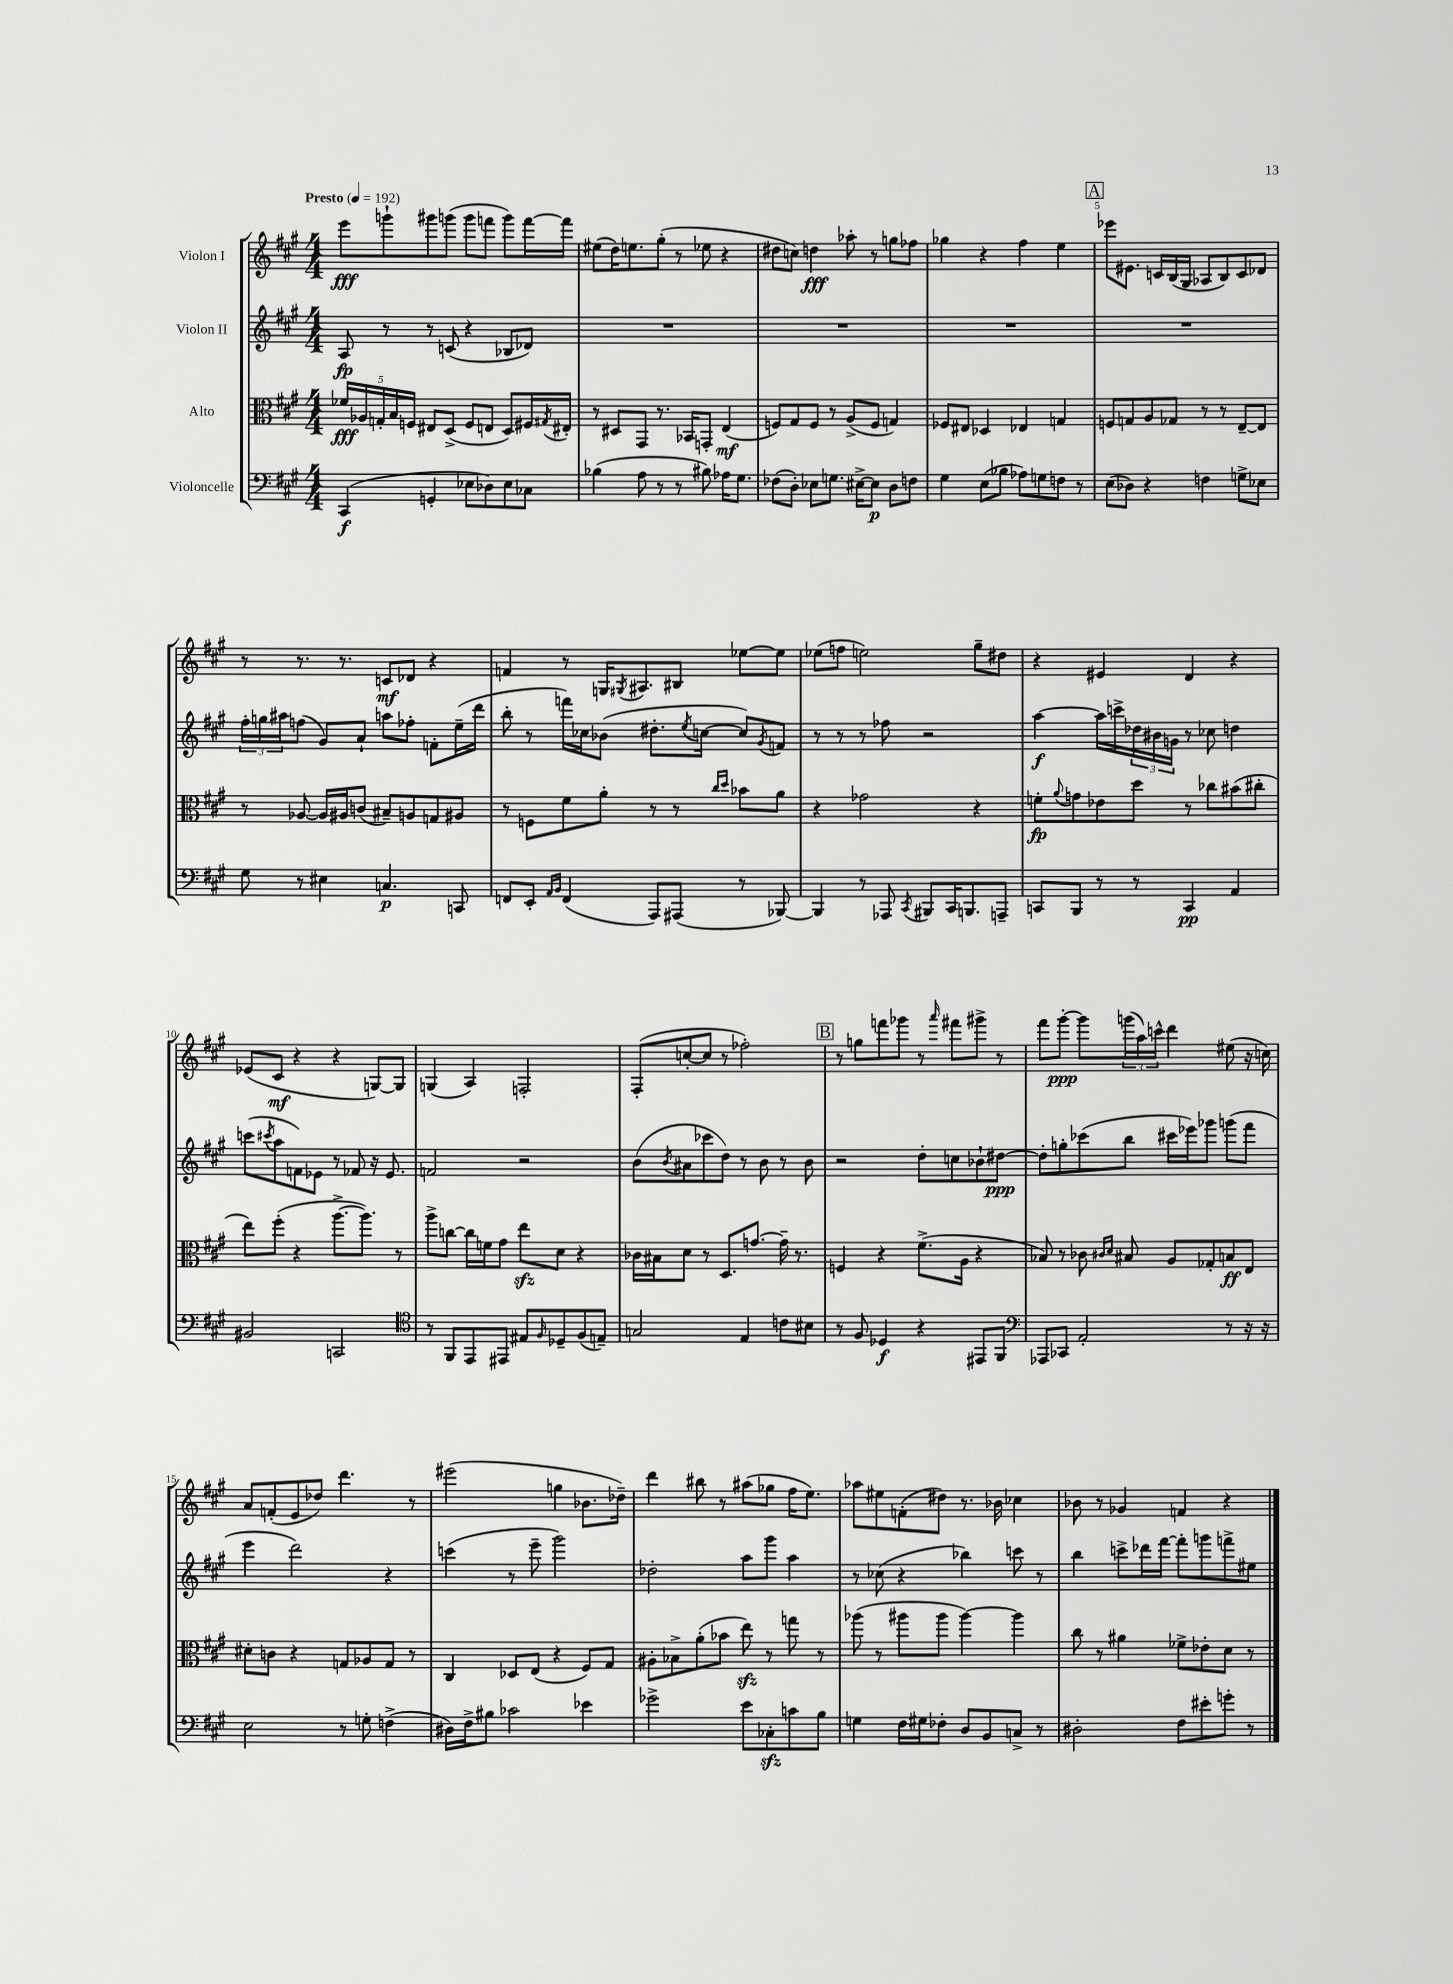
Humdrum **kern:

**kern	**dynam	**kern	**dynam	**kern	**dynam	**kern	**dynam
*part4	*part4	*part3	*part3	*part2	*part2	*part1	*part1
*staff4	*staff4	*staff3	*staff3	*staff2	*staff2	*staff1	*staff1
*I"Violoncelle	*	*I"Alto	*	*I"Violon II	*	*I"Violon I	*
*clefF4	*	*clefC3	*	*clefG2	*	*clefG2	*
*k[f#c#g#]	*	*k[f#c#g#]	*	*k[f#c#g#]	*	*k[f#c#g#]	*
*M4/4	*	*M4/4	*	*M4/4	*	*M4/4	*
*MM192	*	*MM192	*	*MM192	*	*MM192	*
=1	=1	=1	=1	=1	=1	=1	=1
!	!	!	!	!	!	!LO:TX:a:B:t=Presto	!
(4CC#/	f	20f-X/LL	fff	8A/	fp	8eee\L	fff
.	.	20A-X/	.	.	.	.	.
.	.	20Gn'/	.	.	.	.	.
.	.	.	.	8r	.	8gggn`\	.
.	.	20B/	.	.	.	.	.
.	.	20Fn/JJ	.	.	.	.	.
4GGn'/	.	8E#X/L	.	8r	.	8ggg#X\	.
.	.	(8D^/J	.	(8cn/	.	(8gggn\J	.
8E-X\L	.	8F/L	.	4r	.	8ggg\L	.
8D-X\)	.	8En/J	.	.	.	8fffn\J	.
8E-\	.	8D/L)	.	8B-X/L	.	8ggg\L)	.
8C-X\J	.	16F#X/L	.	8d-X/J)	.	[16fff\L	.
.	.	8qG#X/	.	.	.	.	.
.	.	16E#X'/JJ	.	.	.	16fff\JJ]	.
=2	=2	=2	=2	=2	=2	=2	=2
(4B-X\	.	8r	.	1r	.	(8ee#X\L	.
.	.	8D#X/L	.	.	.	16dd\K)	.
.	.	.	.	.	.	8.een\	.
8A\	.	8GG#/J	.	.	.	.	.
8r	.	8.r	.	.	.	(8gg#'\J	.
8r	.	.	.	.	.	8r	.
.	.	16BB-X/KL	.	.	.	.	.
8B#X\)	.	8GGn'/J	.	.	.	8ee-X\	.
16A-X\KL	.	(4E/	mf	.	.	4r	.
8.G#\J	.	.	.	.	.	.	.
=3	=3	=3	=3	=3	=3	=3	=3
(8F-X\L	.	8Fn/L)	.	1r	.	8dd#X\L	.
8D'\J)	.	8G#/	.	.	.	8ccn\J)	.
8E-X\L	.	8F/J	.	.	.	4ddn\	fff
8.Gn\J	.	8r	.	.	.	.	.
.	.	(8A^/L	.	.	.	8aa-X'\	.
[16E#X^\KL	.	.	.	.	.	.	.
8E#\J]	p	8F/J	.	.	.	8r	.
8D\L	.	4Gn/)	.	.	.	8ggn\L	.
8Fn\J	.	.	.	.	.	8ff-X\J	.
=4	=4	=4	=4	=4	=4	=4	=4
4G#\	.	8F-X/L	.	1r	.	4gg-X\	.
.	.	8E#X/J	.	.	.	.	.
(8E\L	.	4D-X/	.	.	.	4r	.
8B-X\J	.	.	.	.	.	.	.
8A-X\L)	.	4E-X/	.	.	.	4ff#\	.
8Gn\	.	.	.	.	.	.	.
8Fn\J	.	4Gn/	.	.	.	4ee\	.
8r	.	.	.	.	.	.	.
!!LO:REH:place=s1:t=A
=5	=5	=5	=5	=5	=5	=5	=5
(8E\L	.	8Fn/L	.	1r	.	8eee-X\L	.
8D-X\J)	.	8Gn/	.	.	.	8.e#X\J	.
4r	.	8A/	.	.	.	.	.
.	.	.	.	.	.	16cn/LL	.
.	.	8G-X/J	.	.	.	(16B/	.
.	.	.	.	.	.	16G#/JJ	.
4Fn\	.	8r	.	.	.	8A-X/L	.
.	.	8r	.	.	.	8B/)	.
8Gn^\L	.	[8E~/L	.	.	.	8c/	.
8E-X\J	.	8E/J]	.	.	.	8d-X/J	.
!!LO:LB:g=z
=6	=6	=6	=6	=6	=6	=6	=6
8G#\	.	8r	.	24ff#'\LL	.	8r	.
.	.	.	.	24ggn\	.	.	.
.	.	.	.	24aa#X\J	.	.	.
8r	.	[8A-X/	.	(8ffn\J	.	8.r	.
4E#X\	.	16A-/LL]	.	8g#/L)	.	.	.
.	.	16A#X/J	.	.	.	8.r	.
.	.	(8cn/J	.	8a`/J	.	.	.
4.Cn/	p	8B#X~/L)	.	8aan\L	.	8cn/L	mf
.	.	8An/	.	8ff-X'\J	.	8d-X/J	.
.	.	8Gn/	.	8fn'\L	.	4r	.
8CCn/	.	8A#X/J	.	(16ee~\L	.	.	.
.	.	.	.	16ddd\JJ	.	.	.
=7	=7	=7	=7	=7	=7	=7	=7
8FFn/L	.	8r	.	8bb'\	.	4fn/	.
8EE'/J	.	8Fn\L	.	8r	.	.	.
16qqAA/LL	.	.	.	.	.	.	.
16qqBB/JJ	.	.	.	.	.	.	.
(4FF/	.	8f#\	.	16fffn\LL)	.	8r	.
.	.	.	.	16cc-X\J	.	.	.
.	.	8a'\J	.	(8b-X\J	.	16Gn/KL	.
.	.	.	.	.	.	8qG#X/	.
.	.	.	.	.	.	8.A#X/	.
8AAA/L)	.	8r	.	8.dd#X'\L	.	.	.
(8AAA#X/J	.	8r	.	.	.	8B#X/J	.
.	.	.	.	8qee/	.	.	.
.	.	.	.	[16ccn\Jk	.	.	.
.	.	16qqcc#/LL	.	.	.	.	.
.	.	16qqdd/JJ	.	.	.	.	.
8r	.	8b-X\L	.	8cc/L])	.	[8ee-X\L	.
.	.	.	.	8qg#/	.	.	.
[8BBB-X/)	.	8a\J	.	8fn/J	.	8ee-\J]	.
=8	=8	=8	=8	=8	=8	=8	=8
4BBB-/]	.	4r	.	8r	.	(8ee-X\L	.
.	.	.	.	8r	.	8ffn\J	.
8r	.	2g-X\	.	8r	.	2een\)	.
8AAA-X/	.	.	.	8ff-X\	.	.	.
8qCC#/	.	.	.	.	.	.	.
8BBB#X/L	.	.	.	2r	.	.	.
16CC#/K	.	.	.	.	.	.	.
8.BBBn/	.	.	.	.	.	.	.
.	.	4r	.	.	.	8gg#~\L	.
8AAAn~/J	.	.	.	.	.	8dd#X\J	.
=9	=9	=9	=9	=9	=9	=9	=9
8CCn/L	.	8fn'\L	fp	[4aa\	f	4r	.
.	.	8qqa/	.	.	.	.	.
8BBB/J	.	8gn\	.	.	.	.	.
8r	.	8e-X\	.	16aa\LL]	.	4e#X/	.
.	.	.	.	16cccn^\	.	.	.
8r	.	8dd\J	.	24dd-X\	.	.	.
.	.	.	.	24b#X\	.	.	.
.	.	.	.	24gn\JJ	.	.	.
4CC/	pp	8r	.	8r	.	4d/	.
.	.	8cc-X\L	.	8cc-X\	.	.	.
4AA/	.	(8b#X\	.	4ddn\	.	4r	.
.	.	8cc#X'\J	.	.	.	.	.
!!LO:LB:g=z
=10	=10	=10	=10	=10	=10	=10	=10
2BB#X/	.	8ee\L)	.	(8cccn\L	.	(8e-X/L	.
.	.	.	.	8qccc#X/	.	.	.
.	.	(8ff#'\J	.	8aa\	.	8c#/J	mf
.	.	4r	.	8fn\)	.	4r	.
.	.	.	.	8e-X\J	.	.	.
2CCn/	.	[8.aa^\L	.	8r	.	4r	.
.	.	.	.	8f-X/	.	.	.
.	.	8.aa\J])	.	.	.	.	.
.	.	.	.	16r	.	[8Gn/L)	.
.	.	.	.	8.e-/	.	.	.
.	.	8r	.	.	.	8G/J]	.
=11	=11	=11	=11	=11	=11	=11	=11
*clefC4	*	*	*	*	*	*	*
8r	.	8aa^\L	.	2fn/	.	(4Gn/	.
8FF#/L	.	[8ccn\J	.	.	.	.	.
8EE/	.	16cc\LL]	.	.	.	4A/)	.
.	.	16fn\J	.	.	.	.	.
8EE#X/J	.	8g#\J	.	.	.	.	.
8E#X/L	.	8eezz\L	.	2r	.	2Fn'/	.
16qqF#/	.	.	.	.	.	.	.
8D-X~/	.	8d\J	.	.	.	.	.
(8F#/	.	4r	.	.	.	.	.
8En~/J)	.	.	.	.	.	.	.
=12	=12	=12	=12	=12	=12	=12	=12
2Gn/	.	16c-X\LL	.	(8b\L	.	(8F#'/L	.
.	.	16B#X\J	.	.	.	.	.
.	.	.	.	8qb/	.	.	.
.	.	8d\J	.	8a#X\	.	[8ccn'/	.
.	.	8r	.	8ccc-X\	.	8cc/J]	.
.	.	8.D/L	.	8dd\J)	.	8r	.
4E/	.	.	.	8r	.	2ff-X'\)	.
.	.	[8.gn/J	.	.	.	.	.
.	.	.	.	8b\	.	.	.
8cn\L	.	16g~\]	.	8r	.	.	.
.	.	8.r	.	.	.	.	.
8B#X\J	.	.	.	8b\	.	.	.
!!LO:REH:place=s1:t=B
=13	=13	=13	=13	=13	=13	=13	=13
8r	.	4Fn/	.	2r	.	8r	.
8F#/	.	.	.	.	.	8ggn\L	.
4D-X/	f	4r	.	.	.	8fffn\	.
.	.	.	.	.	.	8ggg-X\J	.
4r	.	(8.f#^\L	.	8dd'\L	.	8r	.
.	.	.	.	.	.	16qqaaa/	.
.	.	.	.	8ccn\	.	8fff#X\L	.
.	.	16A\Jk	.	.	.	.	.
8EE#X/L	.	4r	.	8b-X`\	.	8ggg#X^\J	.
8FF#/J	.	.	.	[8dd#X\J	ppp	8r	.
=14	=14	=14	=14	=14	=14	=14	=14
*clefF4	*	*	*	*	*	*	*
8AAA-X/L	.	8B-X/)	.	8dd#'\L]	.	8fff#\L	.
8CC-X/J	.	8r	.	8ggn'\	.	[8ggg#'\J	ppp
2AA'/	.	8c-X\	.	(8ccc-X\	.	8ggg#\L]	.
.	.	16qqc#X/LL	.	.	.	.	.
.	.	16qqd/JJ	.	.	.	.	.
.	.	8B#X/	.	8bb\J	.	(24gggn\L	.
.	.	.	.	.	.	24aa\)	.
.	.	.	.	.	.	24cccn^^\JJ	.
.	.	8A/L	.	16ccc#X\LL	.	4ddd\	.
.	.	.	.	16eee-X\J)	.	.	.
.	.	8G-X'/	.	8ggg-X\J	.	.	.
8r	.	8Bn/	ff	(8gggn\L	.	(8ee#X\	.
16r	.	8E/J	.	8fff#\J	.	16r	.
16r	.	.	.	.	.	16ccn\)	.
!!LO:LB:g=z
=15	=15	=15	=15	=15	=15	=15	=15
2E\	.	8d#X'\L	.	4eee\	.	8a/L	.
.	.	8cn\J	.	.	.	(8fn'/	.
.	.	4r	.	2ddd\)	.	8e/	.
.	.	.	.	.	.	8dd-X/J)	.
8r	.	8Gn/L	.	.	.	4.ddd\	.
8Gn'\	.	8A-X/	.	.	.	.	.
(4Fn^\	.	8G/J	.	4r	.	.	.
.	.	8r	.	.	.	8r	.
=16	=16	=16	=16	=16	=16	=16	=16
16D#X\LL)	.	4C#/	.	(4cccn\	.	(2eee#X\	.
16F#^\J	.	.	.	.	.	.	.
8B#X\J	.	.	.	.	.	.	.
2c-X\	.	8D-X/L	.	8r	.	.	.
.	.	(8E/J	.	8eee~\	.	.	.
.	.	4r	.	2ggg#\)	.	4ggn\	.
4e-X\	.	8F#/L)	.	.	.	8.b-X\L	.
.	.	8G#/J	.	.	.	.	.
.	.	.	.	.	.	16dd-X~\Jk)	.
=17	=17	=17	=17	=17	=17	=17	=17
2g-X^\	.	8A#X'\L	.	2dd-X'\	.	4ddd\	.
.	.	8B-X^\	.	.	.	.	.
.	.	(8a'\	.	.	.	8bb#X\	.
.	.	8b-X\J	.	.	.	8r	.
8e\L	.	8eezz\)	.	8aa\L	.	(8aa#X\L	.
8C-Xzz'\	.	8r	.	8ggg#\J	.	8gg-X\J	.
8cn\	.	8ggn\	.	4aa\	.	16ff#\KL	.
.	.	.	.	.	.	8.ee\J)	.
8B\J	.	8r	.	.	.	.	.
=18	=18	=18	=18	=18	=18	=18	=18
4Gn\	.	(8aa-X\	.	8r	.	8aa-X\L	.
.	.	8r	.	(8cc-X\	.	8ee#X\	.
16F#\LL	.	8aa#X\L	.	4r	.	(8fn'\	.
16G#X\J	.	.	.	.	.	.	.
8F-X'\J	.	8aa#\J	.	.	.	8dd#X\J)	.
8D/L	.	[4aa#\)	.	4bb-X\)	.	8.r	.
8BB/	.	.	.	.	.	.	.
.	.	.	.	.	.	16b-X\	.
8Cn^/J	.	4aa#\]	.	8cccn\	.	4cc-X\	.
8r	.	.	.	8r	.	.	.
=19	=19	=19	=19	=19	=19	=19	=19
2D#X'\	.	8cc#\	.	4bb\	.	8b-X\	.
.	.	8r	.	.	.	8r	.
.	.	4a#X\	.	8cccn^\L	.	4g-X/	.
.	.	.	.	16ddd-X\L	.	.	.
.	.	.	.	[16fff#\JJ	.	.	.
8F#\L	.	8f-X^\L	.	8fff#'\L]	.	4fn/	.
8e#X'\	.	8e-X'\	.	8gggn\	.	.	.
8gn'\J	.	8d\J	.	8fffn^\	.	4r	.
8r	.	8r	.	8ee#X\J	.	.	.
==	==	==	==	==	==	==	==
*-	*-	*-	*-	*-	*-	*-	*-
